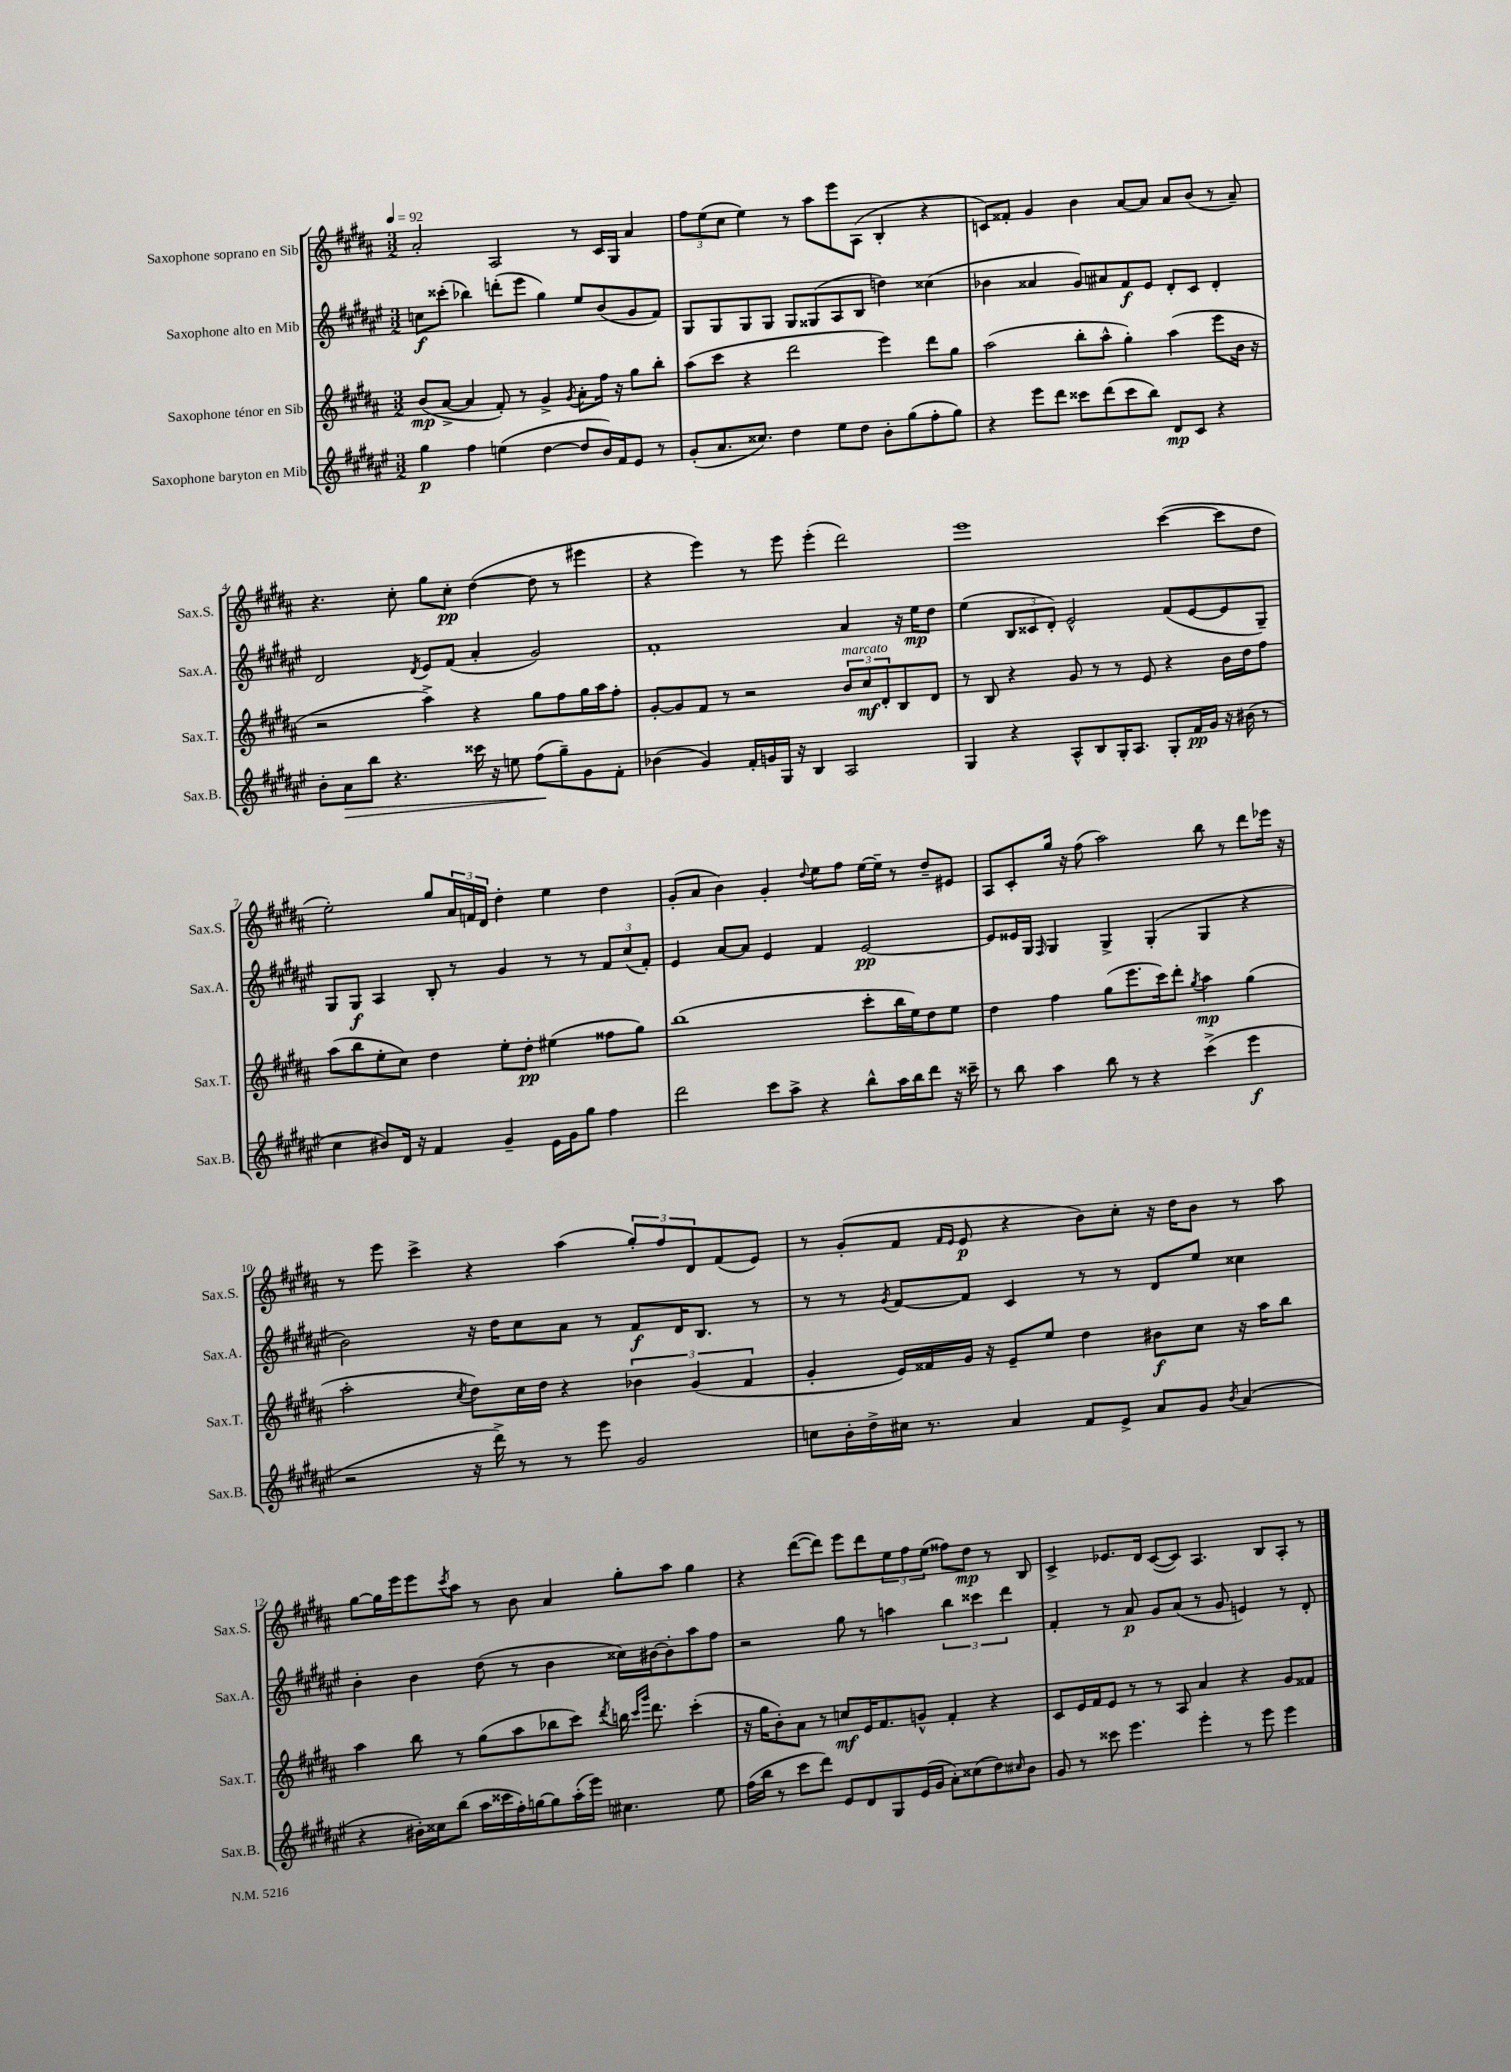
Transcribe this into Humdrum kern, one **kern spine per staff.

**kern	**kern	**kern	**kern
*staff4	*staff3	*staff2	*staff1
*clefG2	*clefG2	*clefG2	*clefG2
*k[f#c#g#d#a#e#]	*k[f#c#g#d#a#]	*k[f#c#g#d#a#e#]	*k[f#c#g#d#a#]
*M3/2	*M3/2	*M3/2	*M3/2
*MM92	*MM92	*MM92	*MM92
4gg#	(8b	8cc	2a#'
.	[8a#^	(8ccc##'	.
4ff#	4a#]	4bb-)	.
(4ee	8f#')	(8ddd'	2A#
.	8r	8eee#	.
[4dd#	4g#^	4gg#)	.
.	8qg#	.	.
8dd#]	8a#'	8ee#	8r
16b)	16ff#	(8b	16c#
16f#	16r	.	16G#
8e#	8gg#	8g#	4a#
8r	8bb'	8f#)	.
=	=	=	=
(8g#'	(8aa#	8G#	12ff#
.	.	.	(12ee
8.a#	8ccc#	8G#	.
.	.	.	12cc#
.	4r	8G#	4ee)
8.cc##)	.	.	.
.	.	8G#	.
4dd#	2ddd#	8G#	8r
.	.	(8G##	8aa#
8ee#	.	8A#	8eee
8dd#	.	8B	(8A#
8b'	4eee)	4dd)	4B'
(8gg#	.	.	.
8ff#'	8ddd#	(4cc##	4r
8gg#)	8gg#	.	.
=	=	=	=
4r	(2aa#	4b-	8c)
.	.	.	8f##'
8eee#	.	4a##	4g#
8ddd#	.	.	.
8ccc##	8bb'	8g#)	4b
(8ddd#	8aa#^^	8a#	.
8ccc##	4gg#')	8f#	[8a#
8bb)	.	8e#	8a#]
8d#	(4aa#	8d#'	8a#
8c#	.	8c#	(8b
4r	8eee	4d#'	8r
.	16b	.	8a#~)
.	16r	.	.
=	=	=	=
8b'	2r	2d#	4.r
8a#	.	.	.
8bb	.	.	.
4.r	.	.	8cc#'
.	.	8qd#	.
.	4aa#^)	8e#	8gg#
.	.	(8f#	8cc#'
16ccc##	4r	4a#'	([4dd#
16r	.	.	.
8ee	.	.	.
(8ff#	8gg#	2g#)	8dd#]
8gg#~)	8ff#	.	8r
8g#	16gg#	.	4eee#
.	16aa#	.	.
8f#'	8ff#'	.	.
=	=	=	=
(4b-	[8g#'	1f#'	4r
.	8g#]	.	.
4g#)	8f#	.	4eee)
.	8r	.	.
16f#'	2r	.	8r
16g	.	.	.
16G#	.	.	8eee
16r	.	.	.
4B	.	.	(4eee'
2A#	12b	4a#	2ddd#)
.	12cc#	.	.
.	12d#'	.	.
.	8B	16r	.
.	.	16ee#	.
.	8d#	8dd#	.
=	=	=	=
4G#	8r	(4ee#	1eee
.	8B	.	.
4r	4r	12B	.
.	.	12c##	.
.	.	12d#')	.
8A#^^	8g#	2e#^^	.
8B	8r	.	.
16G#'	8r	.	.
8.A#	.	.	.
.	8e	.	.
8G#'	4r	(8f#	([4ccc#
16f#	.	[8e#	.
16g#	.	.	.
16r	16b	8e#]	8ccc#]
(16b#	16dd#	.	.
8r	8ff#	8G#~)	8dd#
=	=	=	=
4cc#	(8aa#	8G#	2ee')
.	8bb	8G#	.
8b#)	8ee'	4A#	.
16d#	8cc#)	.	.
16r	.	.	.
4f#	4dd#	8B'	8gg#
.	.	8r	24a#
.	.	.	24f
.	.	.	24d#
4g#~	8ee'	4g#	4dd#'
.	8dd#'	.	.
16e#	(4ee#	8r	4ee
16g#	.	.	.
8gg#	.	8r	.
4ff#	8ff##	12f#	4dd#
.	.	(12cc#	.
.	8gg#)	.	.
.	.	12f#')	.
=	=	=	=
2ddd#	(1bb	4e#	(8g#'
.	.	.	8a#
.	.	[8a#	4b)
.	.	8a#]	.
8ccc#	.	4e#	4g#'
8aa#^	.	.	.
.	.	.	8qqdd#
4r	.	4f#	8ee
.	.	.	8ff#
8bb^^	8ccc#'	[2e#	[16ee
.	.	.	16ee~]
16aa#	16bb	.	8r
16bb	16ee)	.	.
8ddd#	8dd#	.	8dd#~
16r	8ee	.	8e#
16ccc##~	.	.	.
=	=	=	=
8r	4dd#	8e#]	8A#
8bb	.	16e##	8c#'
.	.	16G#	.
.	.	16qqF#	.
4aa#	4ff#	4G#	16gg#
.	.	.	16r
.	.	.	(8ff#
8bb	(8gg#	4G#^	2aa#)
8r	8.eee	.	.
4r	.	(4G#'	.
.	16ccc#)	.	.
.	8ddd#'	.	.
.	8qgg#	.	.
(4ccc#^	4aa#	4G#	8bb
.	.	.	8r
4eee#	(4gg#	4r	8ddd#
.	.	.	16eee-
.	.	.	16r
=	=	=	=
2r	2aa#'	2b)	8r
.	.	.	8eee
.	.	.	4ccc#^
.	8qcc#	.	.
16r	8dd#)	16r	4r
16ddd#^)	.	16dd#	.
8r	16cc#	8cc#	.
.	16dd#	.	.
8r	4r	8a#	(4aa#
8eee#	.	8r	.
2g#	6b-	8f#	12gg#')
.	.	.	12ff#
.	.	16d#	.
.	(6g#	.	12d#
.	.	8.B	.
.	.	.	(8f#
.	6f#	.	.
.	.	8r	8e)
=	=	=	=
8cc	4g#'	8r	8r
16b'	.	8r	(8g#'
16dd#^	.	.	.
.	.	8qg#	.
16cc#	16e)	[8f#	8f#
8.r	16f##	.	.
.	.	.	16qqf#
.	.	.	16qqe
.	16g#	8f#]	8e
.	16r	.	.
4a#	8e~	4c#	4r
.	8ee	.	.
8f#	4dd#	8r	8b)
8e#^	.	8r	8cc#'
8a#	8b#	8d#	16r
.	.	.	16dd#
8g#	8cc#	8ee#	8b
8qb	.	.	.
(4a#	16r	4cc##	8r
.	16aa#	.	.
.	8bb	.	8aa#
=	=	=	=
4r	4aa#	4b'	[8gg#
.	.	.	16gg#]
.	.	.	16eee
16b#')	8bb	4b	8eee
16cc##	.	.	.
.	.	.	8qccc#
(8bb	8r	.	8aa#
16aa#	(8gg#	(8dd#	8r
16ccc##	.	.	.
16ff#')	8aa#	8r	8b
[16gg	.	.	.
8gg]	8bb-	4b	4a#
(16aa#'	8ccc#)	.	.
16eee#)	.	.	.
.	8qddd#	.	.
4.cc#	16bb	16cc##)	8gg#'
.	16qqccc#	.	.
.	16qqggg#	.	.
.	8.ddd#	[16b#	.
.	.	8b#']	8aa#
.	(4ccc#'	8aa#	4gg#
8ee#	.	8ff#	.
=	=	=	=
(16ff#	16r	2r	4r
16bb	16gg#	.	.
8r	8b')	.	.
8ccc#	8a#	.	([8ddd#
8ddd#)	8r	.	8ddd#])
8e#	8cc	8gg#	8eee
8d#	16e	8r	8ddd#
.	8.f#	.	.
8G#	.	4aa	12ee
.	.	.	12ff#
(16e#	8g^^	.	.
.	.	.	(12ee
16g#	.	.	.
8a#')	4f#'	6bb	8ff##)
(8cc##	.	.	8dd#
.	.	6ccc##	.
8dd#)	4r	.	8r
.	.	6ddd#	.
16qqcc#	.	.	.
8b	.	.	8B
=	=	=	=
8g#	8c#	4f#'	4c#^
8r	16e	.	.
.	16f#	.	.
8ccc##	8e	8r	8.e-
4.eee#	8r	8a#	.
.	.	.	16d#
.	8r	8g#	([8c#
.	8A#	(8a#	8c#])
4eee#'	4a#	8r	4.A#
.	.	8g#	.
8r	4r	4e)	.
8eee#	.	.	8B
4eee#	8g#	8r	8A#'
.	8f##	8d#'	8r
==	==	==	==
*-	*-	*-	*-
